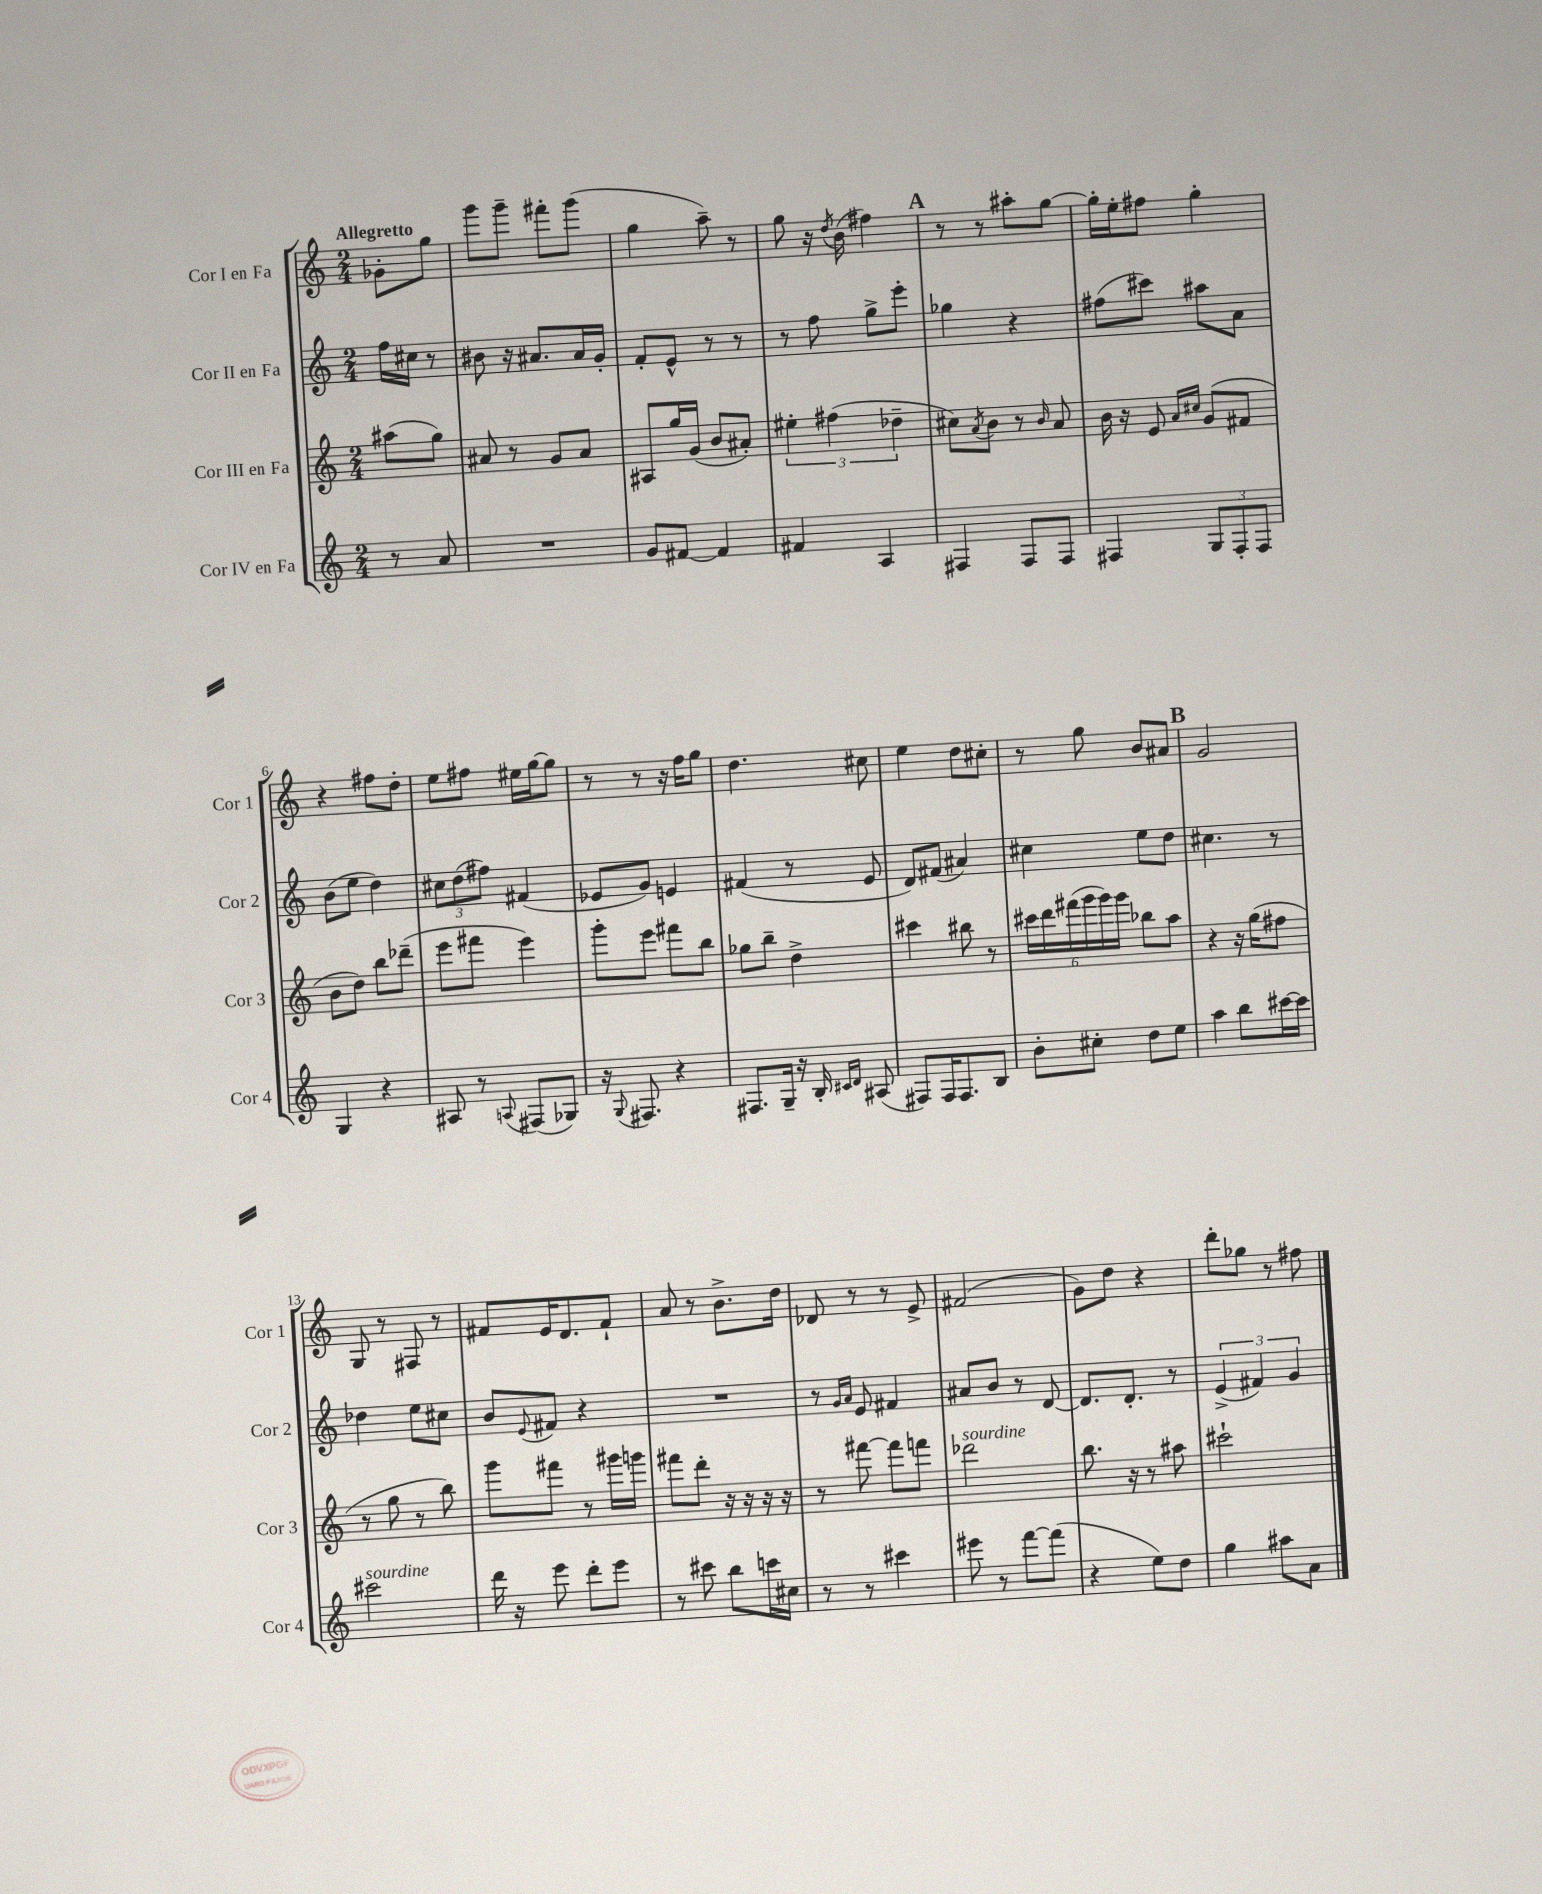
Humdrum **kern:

**kern	**kern	**kern	**kern
*staff4	*staff3	*staff2	*staff1
*clefG2	*clefG2	*clefG2	*clefG2
*k[]	*k[]	*k[]	*k[]
*M2/4	*M2/4	*M2/4	*M2/4
8r	(8aa#\L	16ff\LL	8g-'\L
.	.	16cc#\JJ	.
8a/	8gg\J)	8r	8gg\J
=	=	=	=
2r	8a#/	8b#\	8ggg\L
.	8r	16r	8ggg~\J
.	.	8.a#/L	.
.	8g/L	.	8fff#'\L
.	8a#/J	16a#/L	(8ggg\J
.	.	16g'/JJ	.
=	=	=	=
8g/L	8A#/L	8f'/L	4gg\
[8f#/J	16gg/L	8e^^/J	.
.	(16g/JJ	.	.
4f#/]	8b/L	8r	8aa~\)
.	8a#'/J)	8r	8r
=	=	=	=
4f#/	6ee#'\	8r	8gg\
.	.	8ff\	16r
.	(6ff#\	.	.
.	.	.	8qdd/
.	.	.	(16b\
4A/	.	8gg^\L	4ff#\)
.	6dd-~\	.	.
.	.	8eee'\J	.
=	=	=	=
4F#/	8cc#\L)	4gg-\	8r
.	8qa/	.	.
.	8b\J	.	8r
8F#/L	8r	4r	8aa#'\L
.	16qqb/	.	.
8F#/J	8a/	.	[8gg\J
=	=	=	=
4F#/	16b\	(8ff#\L	16gg'\]LL
.	16r	.	16ee'\J
.	8e/	8ccc#\J)	8ff#\J
.	16qqa/LL	.	.
.	16qqcc#/JJ	.	.
12G/L	(8g/L	8aa#\L	4gg'\
12F#'/	.	.	.
.	8f#/J	8a\J	.
12F#/J	.	.	.
=	=	=	=
4G/	8b\L	(8b\L	4r
.	8dd\J)	8ee\J	.
4r	8bb\L	4dd\)	8ff#\L
.	(8ddd-~\J	.	8dd'\J
=	=	=	=
8A#/	8eee\L	12cc#\L	8ee\L
.	.	(12dd\	.
8r	8fff#\J	.	8ff#\J
.	.	12ff#\J)	.
8qqA/	.	.	.
(8F#/L	4eee\)	(4f#/	16ee#\LL
.	.	.	[16gg\J
8G-/J)	.	.	8gg\]J
=	=	=	=
16r	8ggg'\L	8e-/L	8r
8qqG/	.	.	.
8.F#/	.	.	.
.	8eee\J	8g/J)	8r
4r	8fff#\L	4e/	16r
.	.	.	16ff\LK
.	8bb\J	.	8gg\J
=	=	=	=
8.F#/L	8gg-\L	(4f#/	4.dd\
.	8bb~\J	.	.
16G~/Jk	.	.	.
16r	4dd^\	8r	.
16B'/	.	.	.
16qqc#/LL	.	.	.
16qqd/JJ	.	.	.
(8A#/	.	8e/	8cc#\
=	=	=	=
8F#/L)	4ccc#\	8d/L)	4ee\
16F#/K	.	(8f#/J	.
8.F#/	.	.	.
.	8bb#\	4a#/)	8dd\L
8B/J	8r	.	8cc#'\J
=	=	=	=
8b'\L	24ccc#\LL	4cc#\	8r
.	24ddd\	.	.
.	(24fff#\	.	.
8cc#'\J	24ggg\	.	8gg\
.	24ggg\)	.	.
.	24ggg\JJ	.	.
8dd\L	8bb-\L	8ee\L	8b/L
8ee\J	8aa\J	8dd\J	8a#/J
=	=	=	=
4aa\	4r	4.cc#\	2g/
8bb\L	16r	.	.
.	(16gg\LK	.	.
[16ccc#\L	8ff#\J	8r	.
16ccc#\]JJ	.	.	.
=	=	=	=
2ccc#\	8r	4dd-\	8G/
.	8gg\	.	8r
.	8r	8ee\L	8F#/
.	8bb\)	8cc#\J	8r
=	=	=	=
16ddd\	8ggg\L	8b/L	8f#/L
16r	.	.	.
.	.	8qqe/	.
8eee\	8fff#\J	8f#/J	16e/K
.	.	.	8.d/
8ddd'\L	8r	4r	.
8eee\J	16ggg#\LL	.	8f#`/J
.	16ggg\JJ	.	.
=	=	=	=
8r	8fff#\L	2r	8a/
8ccc#\	8ddd'\J	.	8r
8bb\L	16r	.	8.b^\L
.	16r	.	.
16ccc\L	16r	.	.
16cc#\JJ	16r	.	16dd\Jk
=	=	=	=
8r	8r	8r	8d-/
.	.	16qqg/LL	.
.	.	16qqa/JJ	.
8r	[8fff#\	8e/	8r
4ccc#\	8fff#\]L	4f#/	8r
.	8fff\J	.	8e^/
=	=	=	=
8eee#\	2ddd-\	8a#/L	(2f#/
8r	.	8b/J	.
[8fff\L	.	8r	.
(8fff\]J	.	[8d/	.
=	=	=	=
4r	8.bb\	8.d/]L	8g\L)
.	.	.	8dd\J
.	16r	8.d'/J	.
8ee\L)	8r	.	4r
8dd\J	8aa#\	8r	.
=	=	=	=
4gg\	2ccc#`\	(6e^/	8ddd'\L
.	.	.	8gg-\J
.	.	6f#/)	.
8aa#\L	.	.	8r
.	.	6g/	.
8a\J	.	.	8ff#\
==	==	==	==
*-	*-	*-	*-
